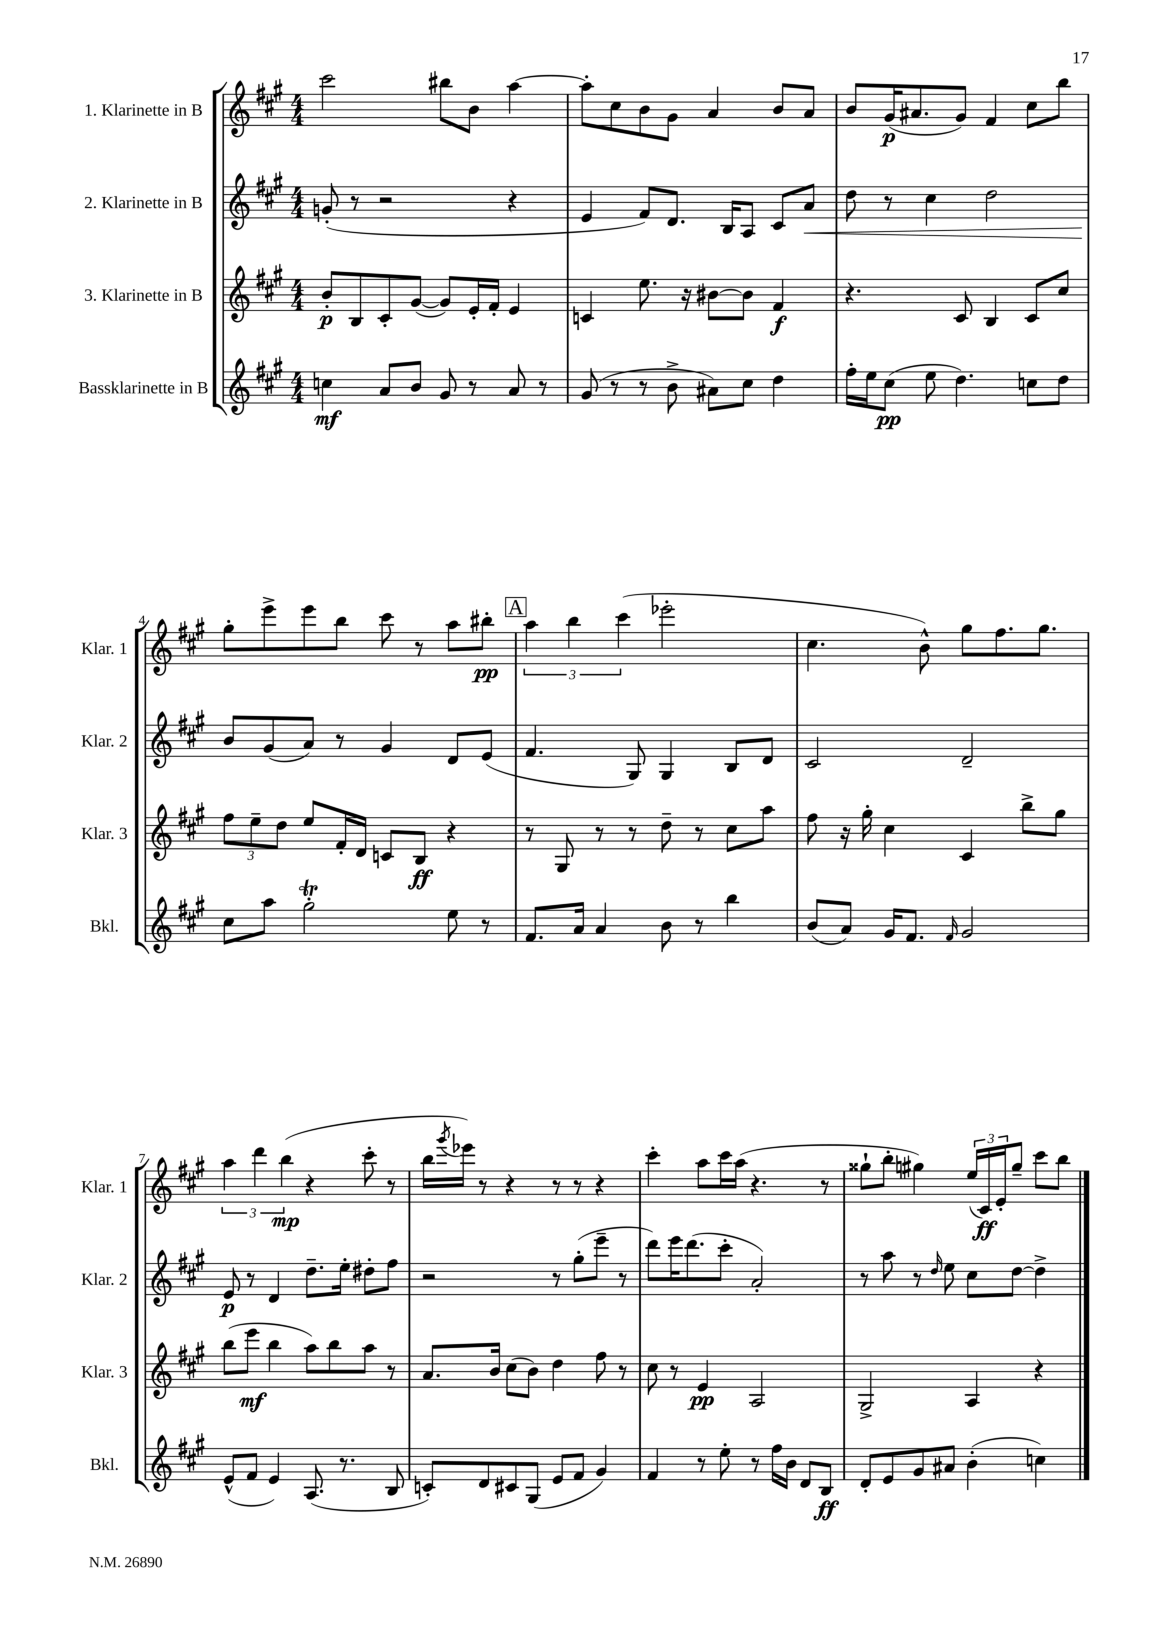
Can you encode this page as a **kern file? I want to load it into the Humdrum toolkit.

**kern	**dynam	**kern	**dynam	**kern	**dynam	**kern	**dynam
*part4	*part4	*part3	*part3	*part2	*part2	*part1	*part1
*staff4	*staff4	*staff3	*staff3	*staff2	*staff2	*staff1	*staff1
*I"Bassklarinette in B	*	*I"3. Klarinette in B	*	*I"2. Klarinette in B	*	*I"1. Klarinette in B	*
*I'Bkl.	*	*I'Klar. 3	*	*I'Klar. 2	*	*I'Klar. 1	*
*clefG2	*	*clefG2	*	*clefG2	*	*clefG2	*
*k[f#c#g#]	*	*k[f#c#g#]	*	*k[f#c#g#]	*	*k[f#c#g#]	*
*M4/4	*	*M4/4	*	*M4/4	*	*M4/4	*
=1	=1	=1	=1	=1	=1	=1	=1
4ccn\	mf	8b'/L	p	(8gn'/	.	2ccc#\	.
.	.	8B/	.	8r	.	.	.
8a/L	.	8c#'/	.	2r	.	.	.
8b/J	.	([8g#/J	.	.	.	.	.
8g#/	.	8g#/L])	.	.	.	8bb#X\L	.
8r	.	16e'/L	.	.	.	8b\J	.
.	.	16f#'/JJ	.	.	.	.	.
8a/	.	4e/	.	4r	.	[4aa\	.
8r	.	.	.	.	.	.	.
=2	=2	=2	=2	=2	=2	=2	=2
(8g#/	.	4cn/	.	4e/	.	8aa'\L]	.
8r	.	.	.	.	.	8cc#\	.
8r	.	8.ee\	.	8f#/L)	.	8b\	.
8b^\	.	.	.	8.d/J	.	8g#\J	.
.	.	16r	.	.	.	.	.
8a#X\L)	.	[8b#X\L	.	.	.	4a/	.
.	.	.	.	16B/KL	.	.	.
8cc#\J	.	8b#\J]	.	8A/J	.	.	.
4dd\	.	4f#/	f	8c#/L	.	8b/L	.
!	!	!	!	!	!LO:HP:b	!	!
.	.	.	.	8a/J	<	8a/J	.
=3	=3	=3	=3	=3	=3	=3	=3
16ff#'\LL	.	4.r	.	8dd\	.	8b/L	.
16ee\J	.	.	.	.	.	.	.
(8cc#\J	pp	.	.	8r	.	(16g#/K	p
.	.	.	.	.	.	8.a#X/	.
8ee\	.	.	.	4cc#\	.	.	.
4.dd\)	.	8c#/	.	.	.	8g#/J)	.
.	.	4B/	.	2dd\	.	4f#/	.
8ccn\L	.	8c#/L	.	.	.	8cc#\L	.
8dd\J	.	8cc#/J	.	.	.	8bb\J	.
!!LO:LB:g=z
=4	=4	=4	=4	=4	=4	=4	=4
8cc#\L	.	12ff#\L	.	8b/L	.	8gg#'\L	.
.	.	12ee~\	.	.	.	.	.
8aa\J	.	.	.	(8g#/	[	8eee^\	.
.	.	12dd\J	.	.	.	.	.
2gg#t'\	.	8ee/L	.	8a/J)	.	8eee\	.
.	.	16f#'/L	.	8r	.	8bb\J	.
.	.	16d/JJ	.	.	.	.	.
.	.	8cn/L	.	4g#/	.	8ccc#\	.
.	.	8B/J	ff	.	.	8r	.
8ee\	.	4r	.	8d/L	.	8aa\L	.
8r	.	.	.	(8e/J	.	8bb#X'\J	pp
!!LO:REH:place=s1:t=A
=5	=5	=5	=5	=5	=5	=5	=5
8.f#/L	.	8r	.	4.f#/	.	6aa\	.
.	.	8G#/	.	.	.	.	.
.	.	.	.	.	.	6bb\	.
16a/Jk	.	.	.	.	.	.	.
4a/	.	8r	.	.	.	.	.
.	.	.	.	.	.	(6ccc#\	.
.	.	8r	.	8G#/)	.	.	.
8b\	.	8dd~\	.	4G#/	.	2eee-X'\	.
8r	.	8r	.	.	.	.	.
4bb\	.	8cc#\L	.	8B/L	.	.	.
.	.	8aa\J	.	8d/J	.	.	.
=6	=6	=6	=6	=6	=6	=6	=6
(8b/L	.	8ff#\	.	2c#/	.	4.cc#\	.
8a/J)	.	16r	.	.	.	.	.
.	.	16gg#'\	.	.	.	.	.
16g#/KL	.	4cc#\	.	.	.	.	.
8.f#/J	.	.	.	.	.	.	.
.	.	.	.	.	.	8b^^\)	.
16qqf#/	.	.	.	.	.	.	.
2g#/	.	4c#/	.	2d~/	.	8gg#\L	.
.	.	.	.	.	.	8.ff#\	.
.	.	8bb^\L	.	.	.	.	.
.	.	.	.	.	.	8.gg#\J	.
.	.	8gg#\J	.	.	.	.	.
!!LO:LB:g=z
=7	=7	=7	=7	=7	=7	=7	=7
(8e^^/L	.	(8bb\L	.	8e/	p	6aa\	.
8f#/J	.	8eee\J	mf	8r	.	.	.
.	.	.	.	.	.	6ddd\	.
4e/)	.	4bb\	.	4d/	.	.	.
.	.	.	.	.	.	(6bb\	mp
(8.A/	.	8aa\L)	.	8.dd~\L	.	4r	.
.	.	8bb\	.	.	.	.	.
8.r	.	.	.	16ee'\Jk	.	.	.
.	.	8aa\J	.	8dd#X'\L	.	8ccc#'\	.
8B/	.	8r	.	8ff#\J	.	8r	.
=8	=8	=8	=8	=8	=8	=8	=8
8cn'/L)	.	8.a/L	.	2r	.	16bb\LL	.
.	.	.	.	.	.	8qggg#/	.
.	.	.	.	.	.	16eee-X\JJ)	.
8d/	.	.	.	.	.	8r	.
.	.	16b/Jk	.	.	.	.	.
8c#X/	.	(8cc#\L	.	.	.	4r	.
(8G#/J	.	8b\J)	.	.	.	.	.
8e/L	.	4dd\	.	8r	.	8r	.
8f#/J	.	.	.	(8gg#'\L	.	8r	.
4g#/)	.	8ff#\	.	8eee~\J	.	4r	.
.	.	8r	.	8r	.	.	.
=9	=9	=9	=9	=9	=9	=9	=9
4f#/	.	8cc#\	.	8ddd\L)	.	4ccc#'\	.
.	.	8r	.	16eee\K	.	.	.
.	.	.	.	(8.ddd\	.	.	.
8r	.	4e/	pp	.	.	8aa\L	.
8ee'\	.	.	.	8ccc#'\J	.	16ccc#\L	.
.	.	.	.	.	.	(16aa\JJ	.
8r	.	2A/	.	2a'/)	.	4.r	.
16ff#\LL	.	.	.	.	.	.	.
16b\JJ	.	.	.	.	.	.	.
8d/L	.	.	.	.	.	.	.
8B/J	ff	.	.	.	.	8r	.
=10	=10	=10	=10	=10	=10	=10	=10
8d'/L	.	2G#^/	.	8r	.	8gg##X`\L	.
8e/	.	.	.	8aa\	.	8bb'\J	.
8g#/	.	.	.	8r	.	4gg#X\)	.
.	.	.	.	16qqdd/	.	.	.
8a#X/J	.	.	.	8ee\	.	.	.
(4b'\	.	4A/	.	8cc#\L	.	(24ee/LL	.
.	.	.	.	.	.	24c#/)	ff
.	.	.	.	.	.	24e'/J	.
.	.	.	.	[8dd\J	.	8gg#~/J	.
4ccn\)	.	4r	.	4dd^\]	.	8ccc#\L	.
.	.	.	.	.	.	8bb\J	.
==	==	==	==	==	==	==	==
*-	*-	*-	*-	*-	*-	*-	*-
